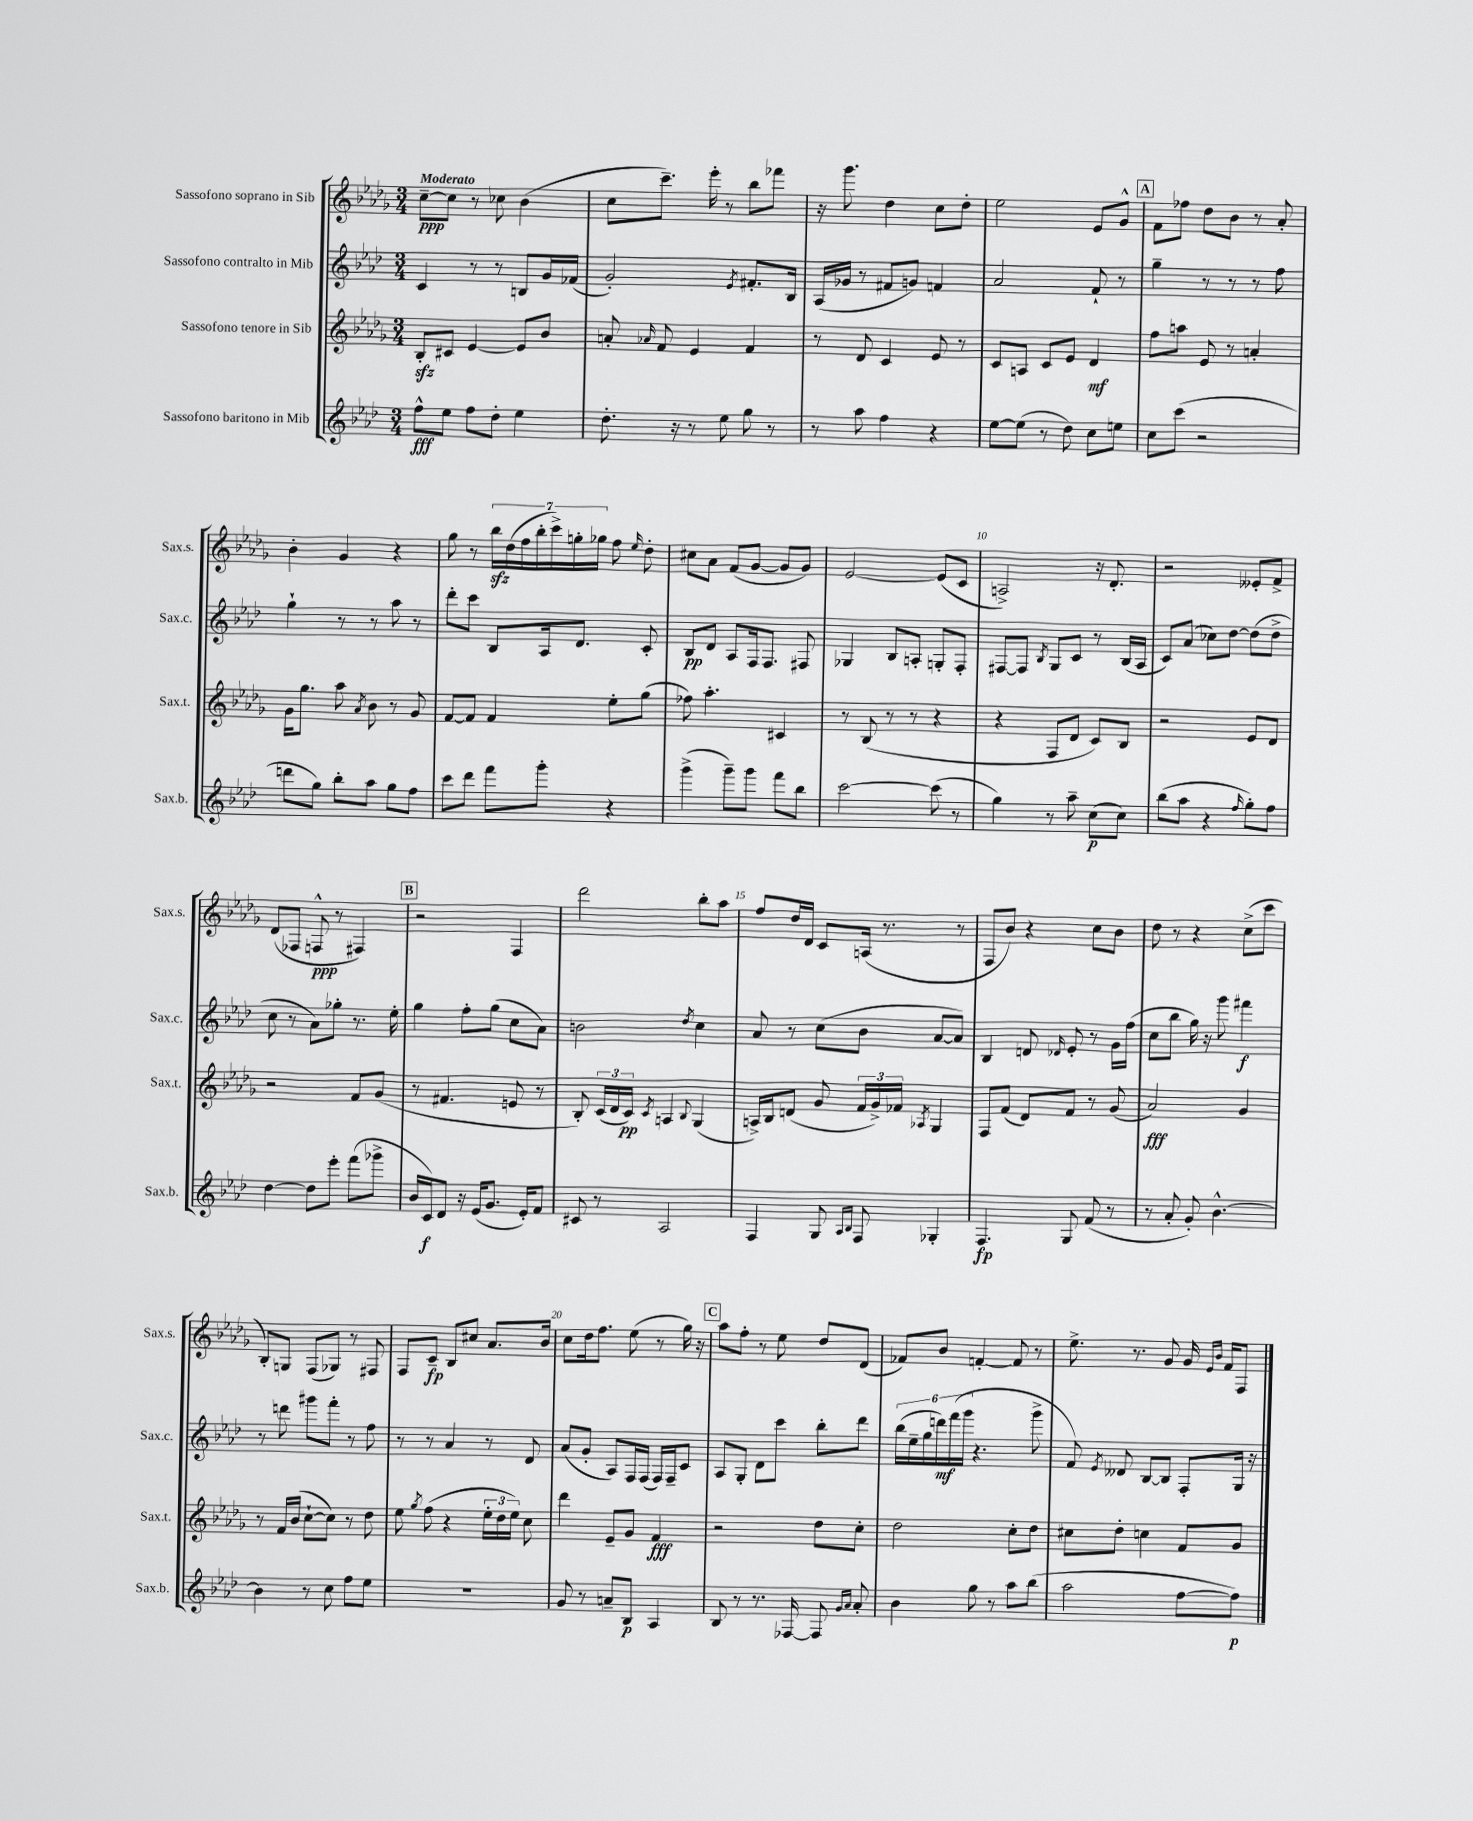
<<
\new StaffGroup <<
\new Staff = "s0" \with { instrumentName = "Sassofono soprano in Sib" shortInstrumentName = "Sax.s." } {
    \clef treble \key des \major \numericTimeSignature \time 3/4 \tempo "Moderato"
    \autoBeamOff c''8[~--\ppp c''8] r8 ces''8 bes'4( |
    c''8[ c'''8.]--) ees'''16-. r8 bes''8[ fes'''8] |
    r16 ges'''8. des''4 c''8[ des''8]-. |
    ees''2 ees'8[ ges'8]-^ |
    \mark \markup { \box "A" } f'8[ fes''8] des''8[ bes'8] r8 aes'8-. |
    bes'4-. ges'4 r4 |
    ges''8 r8 \tuplet 7/4 { bes''16[\sfz des''16( f''16 bes''16-. c'''16->) g''16-. ges''16] } f''8 \grace { ees''16 } des''8-. |
    cis''8[ aes'8] f'8[( ges'8]~ ges'8[ ges'8]) |
    ees'2~ ees'8[( c'8] |
    a2->) r16 des'8.-. |
    r2 eeses'8[-. f'8]-> |
    des'8[( fes8] f8-^\ppp r8 fis4) |
    \mark \markup { \box "B" } r2 f4 |
    des'''2 bes''8[-. aes''8] |
    f''8[ des''16 des'16] c'8[ a16]( r8. r8 |
    f8[ bes'8]) r4 c''8[ bes'8] |
    des''8 r8 r4 c''8[->( c'''8] |
    bes8[-.) g8] f8[( ges8]) r8 fis8 |
    f8[ c'8]--\fp bes8[ cis''8] aes'8.[ bes'16] |
    c''8[ des''16 f''8.] ees''8( r8 ges''16) r16 |
    \mark \markup { \box "C" } aes''8[ f''8]-. r8 ees''8 des''8[ des'8]( |
    fes'8[) bes'8] f'4~-. f'8 r8 |
    ees''8.-> r8. ges'8 ges'16 \grace { ees'16[ bes'16] } f'16[ f8] \bar "|." |
}
\new Staff = "s1" \with { instrumentName = "Sassofono contralto in Mib" shortInstrumentName = "Sax.c." } {
    \clef treble \key aes \major \numericTimeSignature \time 3/4
    \autoBeamOff c'4 r8 r8 b8[ g'16 fes'16]( |
    g'2-.) \acciaccatura { ees'8 } fis'8.[-. bes16] |
    aes16[( ges'16] r8 fis'8[ g'8]) f'4 |
    aes'2 f'8-! r8 |
    \mark \markup { \box "A" } g''4-- r8 r8 r8 f''8 |
    g''4-! r8 r8 aes''8 r8 |
    des'''8[-. c'''8] bes8[ aes16 des'8.] c'8-. |
    bes8[\pp des'8] aes8[ f16 f8.] fis8 |
    ges4 bes8[ a8]-. g8[-. f8]-. |
    fis8[~ fis8] \acciaccatura { bes8 } g8[ c'8] r8 bes16[( aes16] |
    c'8[) aes'8]( ces''8[) des''8]~ des''8[( des''8]-> |
    c''8 r8 aes'8[) ges''8]-. r8. ees''16-. |
    \mark \markup { \box "B" } g''4 f''8[-. g''8]( c''8[ aes'8]) |
    b'2 \acciaccatura { des''8 } c''4 |
    aes'8 r8 c''8[( bes'8] aes'8[~ aes'8]) |
    bes4 d'8 \grace { des'16 } ees'8-. r8 g'16[ f''16]( |
    c''8[ bes''8] g''16) r16 g'''8 fis'''4\f |
    r8 d'''8 gis'''8[ f'''8]-. r8 f''8 |
    r8 r8 aes'4 r8 des'8 |
    aes'8[( g'8]-. aes8[) f16 f16]( f16[) f16-- c'8] |
    \mark \markup { \box "C" } aes8[ g8]-. des'8[ c'''8] bes''8[-. des'''8] |
    \tuplet 6/4 { bes''16[( ees''16-- g''16 d'''16\mf) f'''16( g'''16] } r4. g'''8-> |
    f'8) \acciaccatura { ees'8 } deses'8 bes8[~ bes8] f8[-. g16] r16 \bar "|." |
}
\new Staff = "s2" \with { instrumentName = "Sassofono tenore in Sib" shortInstrumentName = "Sax.t." } {
    \clef treble \key des \major \numericTimeSignature \time 3/4
    \autoBeamOff bes8[-.\sfz cis'8] ees'4~ ees'8[ bes'8] |
    a'8-. \grace { aes'16 } f'8 ees'4 f'4 |
    r8 des'8 c'4 ees'8 r8 |
    c'8[ a8] c'8[ ees'8] des'4\mf |
    \mark \markup { \box "A" } f''8[ a''8] ees'8 r8 a'4-. |
    ges'16[ ges''8.] aes''8 \acciaccatura { aes'8 } bes'8 r8 ges'8 |
    f'8[~ f'8] f'4 ees''8[-. ges''8]( |
    fes''8) aes''4.-. cis'4 |
    r8 bes8( r8 r8 r4 |
    r4 f8[ des'8] c'8[) bes8] |
    r2 ees'8[ des'8] |
    r2 f'8[ ges'8]( |
    \mark \markup { \box "B" } r8 fis'4. e'8 r8 |
    bes8-.) \tuplet 3/2 { c'16[( des'16 c'16]\pp) } \acciaccatura { c'8 } a4 \appoggiatura { bes8 } ges4( |
    a16[->) bes16 d'8]( ges'8 \tuplet 3/2 { f'16[ ges'16->) fes'16] } \acciaccatura { aes8 } ges4 |
    f8[ f'8]( des'8[) f'8] r8 ges'8( |
    aes'2\fff) ges'4 |
    r8 f'16[ bes'16]( c''8[~-! c''8]) r8 des''8 |
    ees''8 \acciaccatura { ges''8 } f''8( r4 \tuplet 3/2 { ees''16[-. des''16 ees''16]) } c''8 |
    des'''4 ees'8[-- ges'8] f'4\fff |
    \mark \markup { \box "C" } r2 des''8[ c''8]-. |
    des''2 c''8[-. des''8] |
    cis''8[ des''8]-. c''4 f'8[ ges'8] \bar "|." |
}
\new Staff = "s3" \with { instrumentName = "Sassofono baritono in Mib" shortInstrumentName = "Sax.b." } {
    \clef treble \key aes \major \numericTimeSignature \time 3/4
    \autoBeamOff f''8[-^\fff ees''8] f''8[ des''8]-. ees''4 |
    des''8.-. r16 r8 ees''8 g''8 r8 |
    r8 aes''8 f''4 r4 |
    ees''8[~ ees''8]( r8 des''8) c''8[ e''8] |
    \mark \markup { \box "A" } c''8[ c'''8]( r2 |
    d'''8[ g''8]) bes''8[-. aes''8] g''8[ f''8] |
    c'''8[ des'''8] f'''8[ g'''8]-. r4 |
    g'''4->( g'''8[--) g'''8] f'''8[ bes''8] |
    c'''2~ c'''8( r8 |
    g''4) r8 aes''8-- c''8[\p( c''8]) |
    bes''8[( aes''8] r4 \grace { f''16 } g''8[-.) f''8] |
    des''4~ des''8[ ees'''8]-. f'''8[( ges'''8]-> |
    \mark \markup { \box "B" } bes'16[ c'16\f) des'8] r16 ees'16[( g'8.] ees'16[-.) f'8] |
    cis'8 r8 aes2 |
    f4 g8 \grace { aes16[ bes16] } f8 ges4-. |
    f4.\fp g8 f'8( r8 |
    r8 aes'8-. g'8-.) bes'4.~-^ |
    bes'4 r8 c''8 f''8[ ees''8] |
    R2. |
    g'8 r8 a'8[-- bes8]\p aes4 |
    \mark \markup { \box "C" } bes8 r8 r8. fes16~ fes8 \grace { g'16[ aes'16] } aes'8-. |
    bes'4 g''8 r8 aes''8[ bes''8]( |
    aes''2 f''8[~ f''8]\p) \bar "|." |
}
>>
>>
\layout { \context { \Score \override BarNumber.break-visibility = ##(#f #t #t) barNumberVisibility = #(every-nth-bar-number-visible 5) } }
